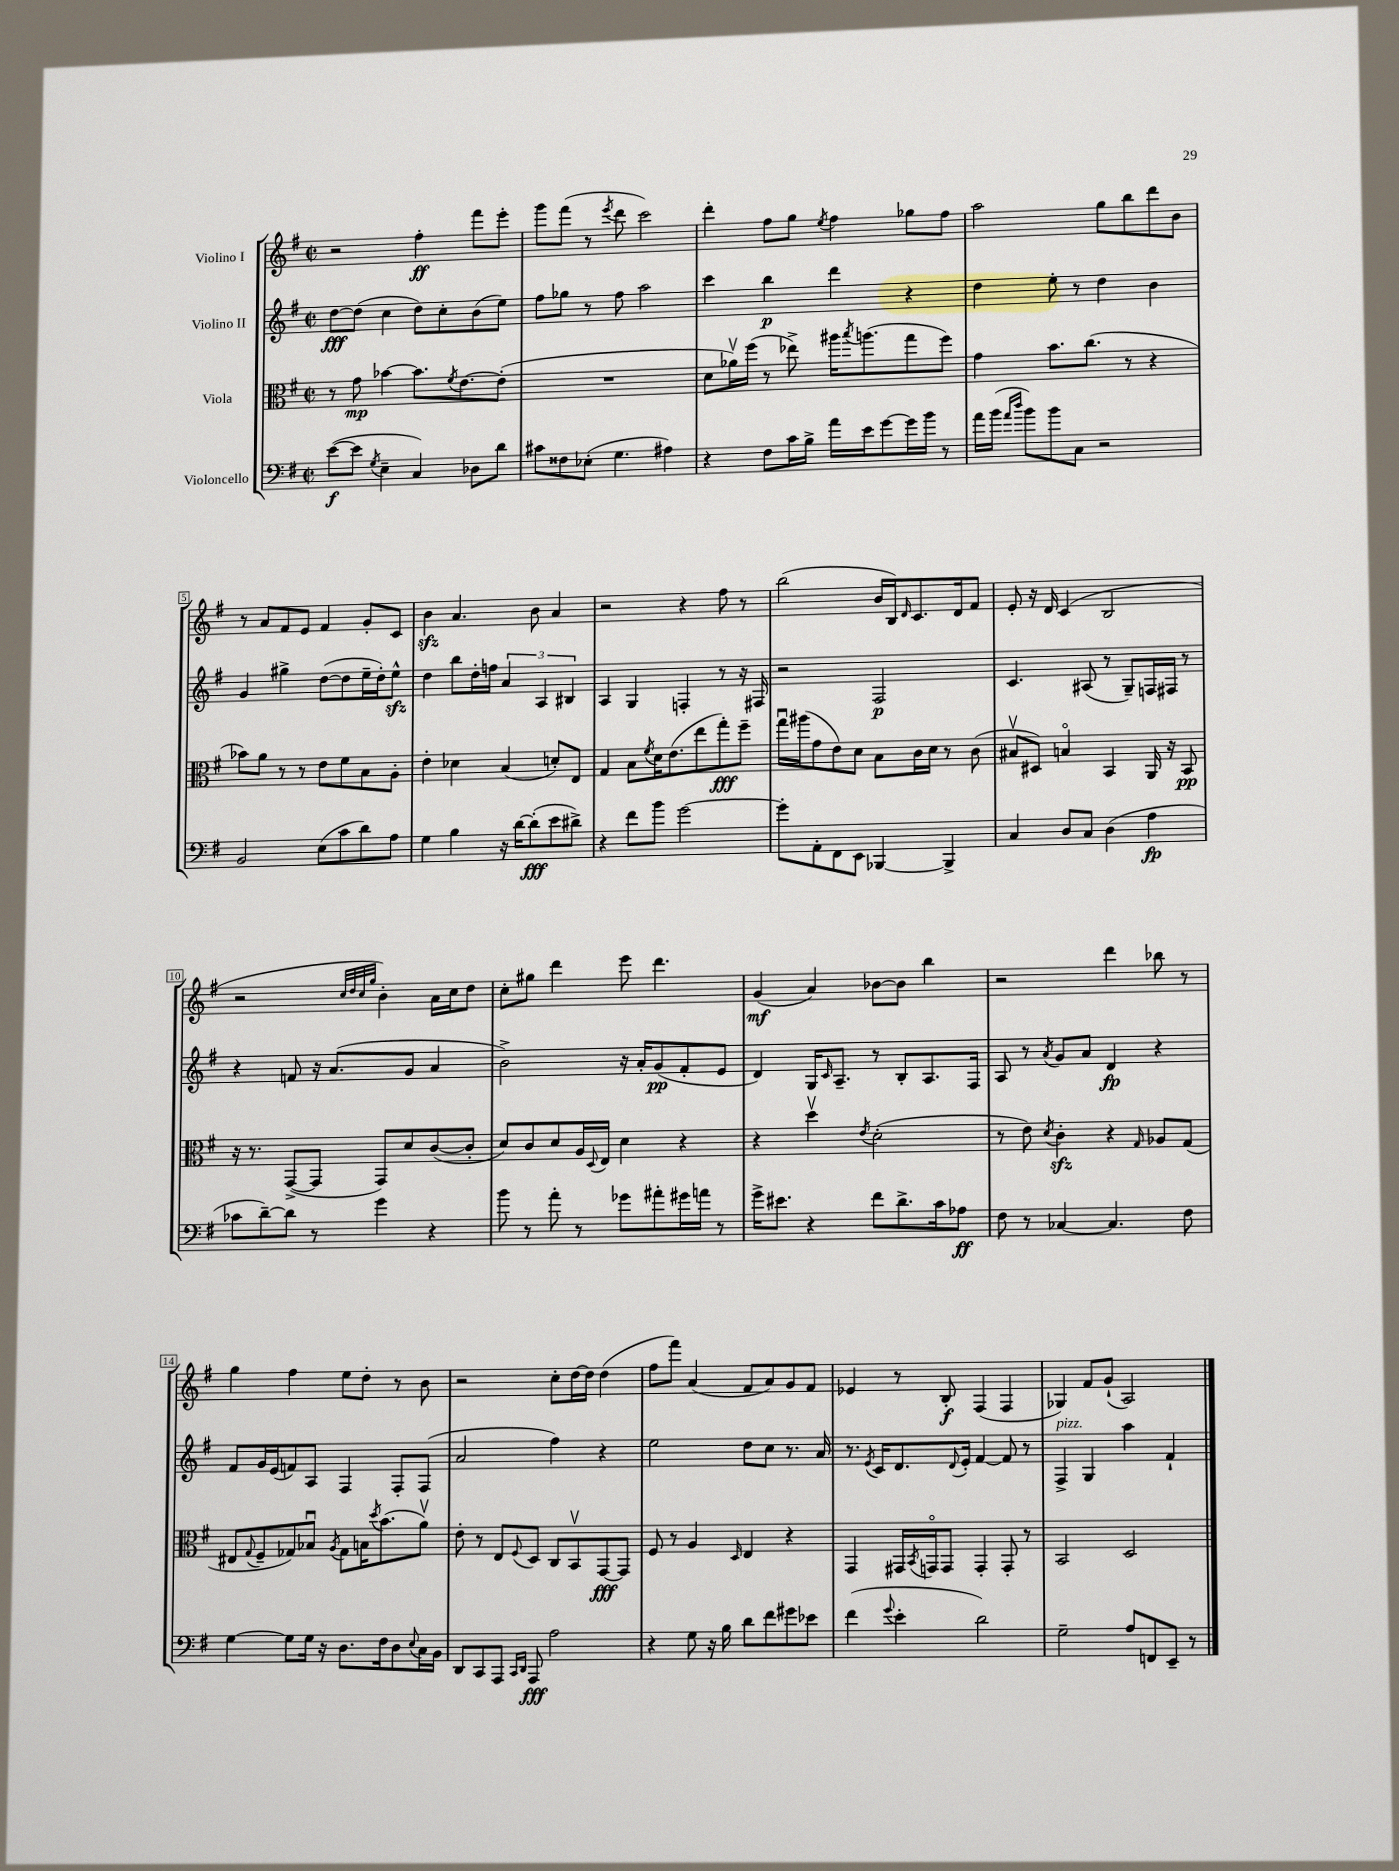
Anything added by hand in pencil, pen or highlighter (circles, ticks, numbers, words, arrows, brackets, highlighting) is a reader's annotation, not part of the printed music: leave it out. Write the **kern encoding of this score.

**kern	**dynam	**kern	**dynam	**kern	**dynam	**kern	**dynam
*part4	*part4	*part3	*part3	*part2	*part2	*part1	*part1
*staff4	*staff4	*staff3	*staff3	*staff2	*staff2	*staff1	*staff1
*I"Violoncello	*	*I"Viola	*	*I"Violino II	*	*I"Violino I	*
*clefF4	*	*clefC3	*	*clefG2	*	*clefG2	*
*k[f#]	*	*k[f#]	*	*k[f#]	*	*k[f#]	*
*M2/2	*	*M2/2	*	*M2/2	*	*M2/2	*
*met(c|)	*	*met(c|)	*	*met(c|)	*	*met(c|)	*
=1	=1	=1	=1	=1	=1	=1	=1
([8e\L	f	8r	.	[8dd\L	fff	2r	.
8e\J]	.	8g\	mp	(8dd\J]	.	.	.
8qG/	.	.	.	.	.	.	.
4E~\	.	[4b-X\	.	4cc\	.	.	.
4C/)	.	8.b-\L]	.	8dd\L)	.	4ff#'\	ff
.	.	.	.	8cc'\	.	.	.
.	.	8qf#/	.	.	.	.	.
.	.	[8.e\	.	.	.	.	.
8D-X\L	.	.	.	(8b\	.	8fff#\L	.
8d\J	.	(8e'\J]	.	8ee\J)	.	8eee'\J	.
=2	=2	=2	=2	=2	=2	=2	=2
8c#X\L	.	1r	.	8ff#\L	.	8ggg\L	.
8F##X\	.	.	.	8gg-X\J	.	(8fff#\J	.
(8E-X'\J	.	.	.	8r	.	8r	.
.	.	.	.	.	.	8qeee/	.
4.G\	.	.	.	8ff#\	.	8ddd\	.
.	.	.	.	2aa\	.	2ccc\)	.
4A#X\)	.	.	.	.	.	.	.
=3	=3	=3	=3	=3	=3	=3	=3
4r	.	8d\L	.	4ccc\	.	4ddd'\	.
.	.	16a-Xv\L)	.	.	.	.	.
.	.	(16ff#\JJ	.	.	.	.	.
8F#\L	.	8r	.	4bb\	p	8ff#\L	.
16c\L	.	8ee-X^\)	.	.	.	8gg\J	.
16B^\JJ	.	.	.	.	.	.	.
.	.	.	.	.	.	8qee/	.
16a\LL	.	16aa#X\KL	.	4ddd\	.	4ff#\	.
.	.	8qbb/	.	.	.	.	.
16e\J	.	(8.aan\	.	.	.	.	.
[8g\	.	.	.	.	.	.	.
16g\L]	.	8gg\	.	4r	.	8gg-X\L	.
16b\JJ	.	.	.	.	.	.	.
8r	.	8ff#\J)	.	.	.	8ff#\J	.
=4	=4	=4	=4	=4	=4	=4	=4
16a\LL	.	4g\	.	4dd\	.	2aa\	.
(16b\JJ	.	.	.	.	.	.	.
16qqa/LL	.	.	.	.	.	.	.
16qqdd/JJ	.	.	.	.	.	.	.
8b\L)	.	.	.	.	.	.	.
8b\	.	8.b\L	.	8ee'\	.	.	.
8C\J	.	.	.	8r	.	.	.
.	.	(8.cc\J	.	.	.	.	.
2r	.	.	.	4dd\	.	8gg\L	.
.	.	8r	.	.	.	8bb\	.
.	.	4r	.	4b\	.	8ddd\	.
.	.	.	.	.	.	8b\J	.
!!LO:LB:g=z
=5	=5	=5	=5	=5	=5	=5	=5
2BB/	.	8b-X\L)	.	4g/	.	8r	.
.	.	8a\J	.	.	.	8a/L	.
.	.	8r	.	4gg#X^\	.	8f#/	.
.	.	8r	.	.	.	8e/J	.
(8E\L	.	8e\L	.	([8dd\L	.	4f#/	.
8c\	.	8f#\	.	8dd\]	.	.	.
8d\)	.	8B\	.	16ee~\L	.	8g'/L	.
.	.	.	.	16dd'\J)	.	.	.
8A\J	.	8A'\J	.	8eezz^^\J	.	8c/J	.
=6	=6	=6	=6	=6	=6	=6	=6
4G\	.	4e'\	.	4dd\	.	4bzz\	.
4B\	.	4d-X\	.	8bb\L	.	4.a/	.
.	.	.	.	16dd'\L	.	.	.
.	.	.	.	16ffn\JJ	.	.	.
16r	.	(4B/	.	6a/	.	.	.
[16d\KL	.	.	.	.	.	.	.
(8d'\]	fff	.	.	.	.	8b\	.
.	.	.	.	6A/	.	.	.
8e\	.	8dn'/L)	.	.	.	4a/	.
.	.	.	.	6B#X/	.	.	.
8d#X^\J)	.	8E/J	.	.	.	.	.
=7	=7	=7	=7	=7	=7	=7	=7
4r	.	4G/	.	4A/	.	2r	.
8f#\L	.	8B\L	.	4G/	.	.	.
.	.	8qf#/	.	.	.	.	.
8b\J	.	16d\K	.	.	.	.	.
.	.	(8.e\	.	.	.	.	.
[2g\	.	.	.	4Fn'/	.	4r	.
.	.	8ee\	.	.	.	.	.
.	.	8gg'\)	fff	8r	.	8ff#\	.
.	.	8ff#~\J	.	16r	.	8r	.
.	.	.	.	16F#X/	.	.	.
=8	=8	=8	=8	=8	=8	=8	=8
8g'\L]	.	16ggu\LL	.	2r	.	(2bb\	.
.	.	(16aa#X\J	.	.	.	.	.
8AA'\	.	8g\	.	.	.	.	.
8FF#\	.	8e\)	.	.	.	.	.
8EE\J	.	8d\J	.	.	.	.	.
[4BBB-X/	.	8B\L	.	2F#/	p	16b/LL	.
.	.	.	.	.	.	16B/J)	.
.	.	.	.	.	.	16qqd/	.
.	.	16c\L	.	.	.	8.c/	.
.	.	16d\JJ	.	.	.	.	.
4BBB-^/]	.	8r	.	.	.	.	.
.	.	.	.	.	.	16d/k	.
.	.	(8c\	.	.	.	8f#/J	.
=9	=9	=9	=9	=9	=9	=9	=9
4C/	.	8B#Xv/L	.	4.c/	.	8e'/	.
.	.	8D#X/J)	.	.	.	16r	.
.	.	.	.	.	.	16d/	.
8D/L	.	4Bn/	.	.	.	(4c/	.
8C/J	.	.	.	(8A#X/	.	.	.
(4D\	.	4BB/	.	8r	.	2B/	.
.	.	.	.	8G~/L)	.	.	.
4A\	fp	16AA/	.	16Fn/L	.	.	.
.	.	16r	.	16F#X/JJ	.	.	.
.	.	8BB/	pp	8r	.	.	.
!!LO:LB:g=z
=10	=10	=10	=10	=10	=10	=10	=10
8c-X\L	.	16r	.	4r	.	2r	.
.	.	8.r	.	.	.	.	.
[8d~\)	.	.	.	.	.	.	.
8d\J]	.	([8GG^/L	.	8fn/	.	.	.
8r	.	8GG/J]	.	16r	.	.	.
.	.	.	.	(8.a/L	.	.	.
.	.	.	.	.	.	32qqcc/LLL	.
.	.	.	.	.	.	32qqdd/	.
.	.	.	.	.	.	32qqcc/	.
.	.	.	.	.	.	32qqgg/JJJ	.
4g\	.	8GG/L)	.	.	.	4b'\)	.
.	.	8d/	.	8g/J	.	.	.
4r	.	([8c/	.	4a/	.	16a\LL	.
.	.	.	.	.	.	16cc\J	.
.	.	8c'/J]	.	.	.	8dd\J	.
=11	=11	=11	=11	=11	=11	=11	=11
8b\	.	8d/L)	.	2b^\)	.	8cc'\L	.
8r	.	8c/	.	.	.	8gg#X\J	.
8a'\	.	8d/	.	.	.	4ddd\	.
8r	.	16A/L	.	.	.	.	.
.	.	8qqD/	.	.	.	.	.
.	.	16E/JJ	.	.	.	.	.
8g-X\L	.	4d\	.	16r	.	8eee\	.
.	.	.	.	16a'/KL	.	.	.
8a#X'\	.	.	.	(8g/	pp	4.ddd\	.
16g#X\L	.	4r	.	8f#'/	.	.	.
16an\JJ	.	.	.	.	.	.	.
8r	.	.	.	8e/J	.	.	.
=12	=12	=12	=12	=12	=12	=12	=12
16g^\KL	.	4r	.	4d/)	.	(4g/	mf
8.e#X\J	.	.	.	.	.	.	.
4r	.	4ddv\	.	16G/KL	.	4a/)	.
.	.	.	.	16qqc/	.	.	.
.	.	.	.	8.A~/J	.	.	.
.	.	8qe/	.	.	.	.	.
8f#\L	.	(2d'\	.	8r	.	[8b-X\L	.
8.d^\	.	.	.	8B'/L	.	8b-\J]	.
.	.	.	.	8.A/	.	4bb\	.
16c\k	.	.	.	.	.	.	.
8A-X\J	ff	.	.	.	.	.	.
.	.	.	.	16F#/Jk	.	.	.
=13	=13	=13	=13	=13	=13	=13	=13
8F#\	.	8r	.	8A/	.	2r	.
8r	.	8e\)	.	8r	.	.	.
.	.	8qd/	.	8qa/	.	.	.
[4C-X/	.	4czz'\	.	8g/L	.	.	.
.	.	.	.	8a/J	.	.	.
4.C-/]	.	4r	.	4d/	fp	4ddd\	.
.	.	16qqG/	.	.	.	.	.
.	.	8A-X/L	.	4r	.	8bb-X\	.
8F#\	.	(8G/J	.	.	.	8r	.
!!LO:LB:g=z
=14	=14	=14	=14	=14	=14	=14	=14
[4G\	.	8E#X/L	.	8f#/L	.	4gg\	.
.	.	8qqG/	.	.	.	.	.
.	.	8F#~/	.	16g/L	.	.	.
.	.	.	.	(16e/J	.	.	.
8G\L]	.	8G-X/)	.	8fn/)	.	4ff#\	.
16G\Jk	.	8B-Xu/J	.	8A/J	.	.	.
16r	.	.	.	.	.	.	.
.	.	8qA/	.	.	.	.	.
8.D\L	.	8G-\L	.	4F#/	.	8ee\L	.
.	.	16Bn\K	.	.	.	8dd'\J	.
.	.	8qdd/	.	.	.	.	.
16F#\k	.	(8.b\	.	.	.	.	.
8D\	.	.	.	8F#'/L	.	8r	.
8qqE/	.	.	.	.	.	.	.
16C\L	.	8av\J)	.	(8F#/J	.	8b\	.
16BB\JJ	.	.	.	.	.	.	.
=15	=15	=15	=15	=15	=15	=15	=15
8DD/L	.	8e'\	.	2a/	.	2r	.
8CC/	.	8r	.	.	.	.	.
8AAA/J	.	8E/L	.	.	.	.	.
16qqCC/LL	.	.	.	.	.	.	.
16qqDD/JJ	.	8qqF#/	.	.	.	.	.
8AAA/	fff	8D/J	.	.	.	.	.
2A\	.	8C/L	.	4ff#\)	.	8cc'\L	.
.	.	8BBv/	.	.	.	[16dd\L	.
.	.	.	.	.	.	16dd\JJ]	.
.	.	[8GG/	fff	4r	.	(4dd\	.
.	.	8GG/J]	.	.	.	.	.
=16	=16	=16	=16	=16	=16	=16	=16
4r	.	8F#/	.	2ee\	.	8ff#\L	.
.	.	8r	.	.	.	8fff#\J)	.
8G\	.	4A/	.	.	.	(4a/	.
16r	.	.	.	.	.	.	.
16B\	.	.	.	.	.	.	.
.	.	16qqD/	.	.	.	.	.
8d\L	.	4E/	.	8dd\L	.	8f#/L	.
8f#\	.	.	.	8cc\J	.	8a/)	.
8g#X\	.	4r	.	8.r	.	8g/	.
8e-X\J	.	.	.	.	.	8f#/J	.
.	.	.	.	16a/	.	.	.
=17	=17	=17	=17	=17	=17	=17	=17
(4f#\	.	4GG/	.	8.r	.	4e-X/	.
.	.	.	.	8qe/	.	.	.
.	.	.	.	16c/KL	.	.	.
8qqg/	.	.	.	.	.	.	.
4e'\	.	16GG#X/LL	.	8.d/	.	8r	.
.	.	8qBB/	.	.	.	.	.
.	.	16GGn/J	.	.	.	.	.
.	.	8GG/J	.	.	.	8B'/	f
.	.	.	.	8qqd/	.	.	.
.	.	.	.	16e'/Jk	.	.	.
2d\)	.	4GG'/	.	[4f#/	.	(4F#/	.
.	.	8GG'/	.	8f#/]	.	4F#/	.
.	.	8r	.	8r	.	.	.
=18	=18	=18	=18	=18	=18	=18	=18
!	!	!	!	!LO:TX:a:i:t=pizz.	!	!	!
2G~\	.	2BB/	.	4F#^/	.	4G-X/)	.
.	.	.	.	4G/	.	8f#/L	.
.	.	.	.	.	.	(8g`/J	.
8A/L	.	2D/	.	4aa\	.	2A/)	.
8FFn/	.	.	.	.	.	.	.
8EE~/J	.	.	.	4f#`/	.	.	.
8r	.	.	.	.	.	.	.
==	==	==	==	==	==	==	==
*-	*-	*-	*-	*-	*-	*-	*-
